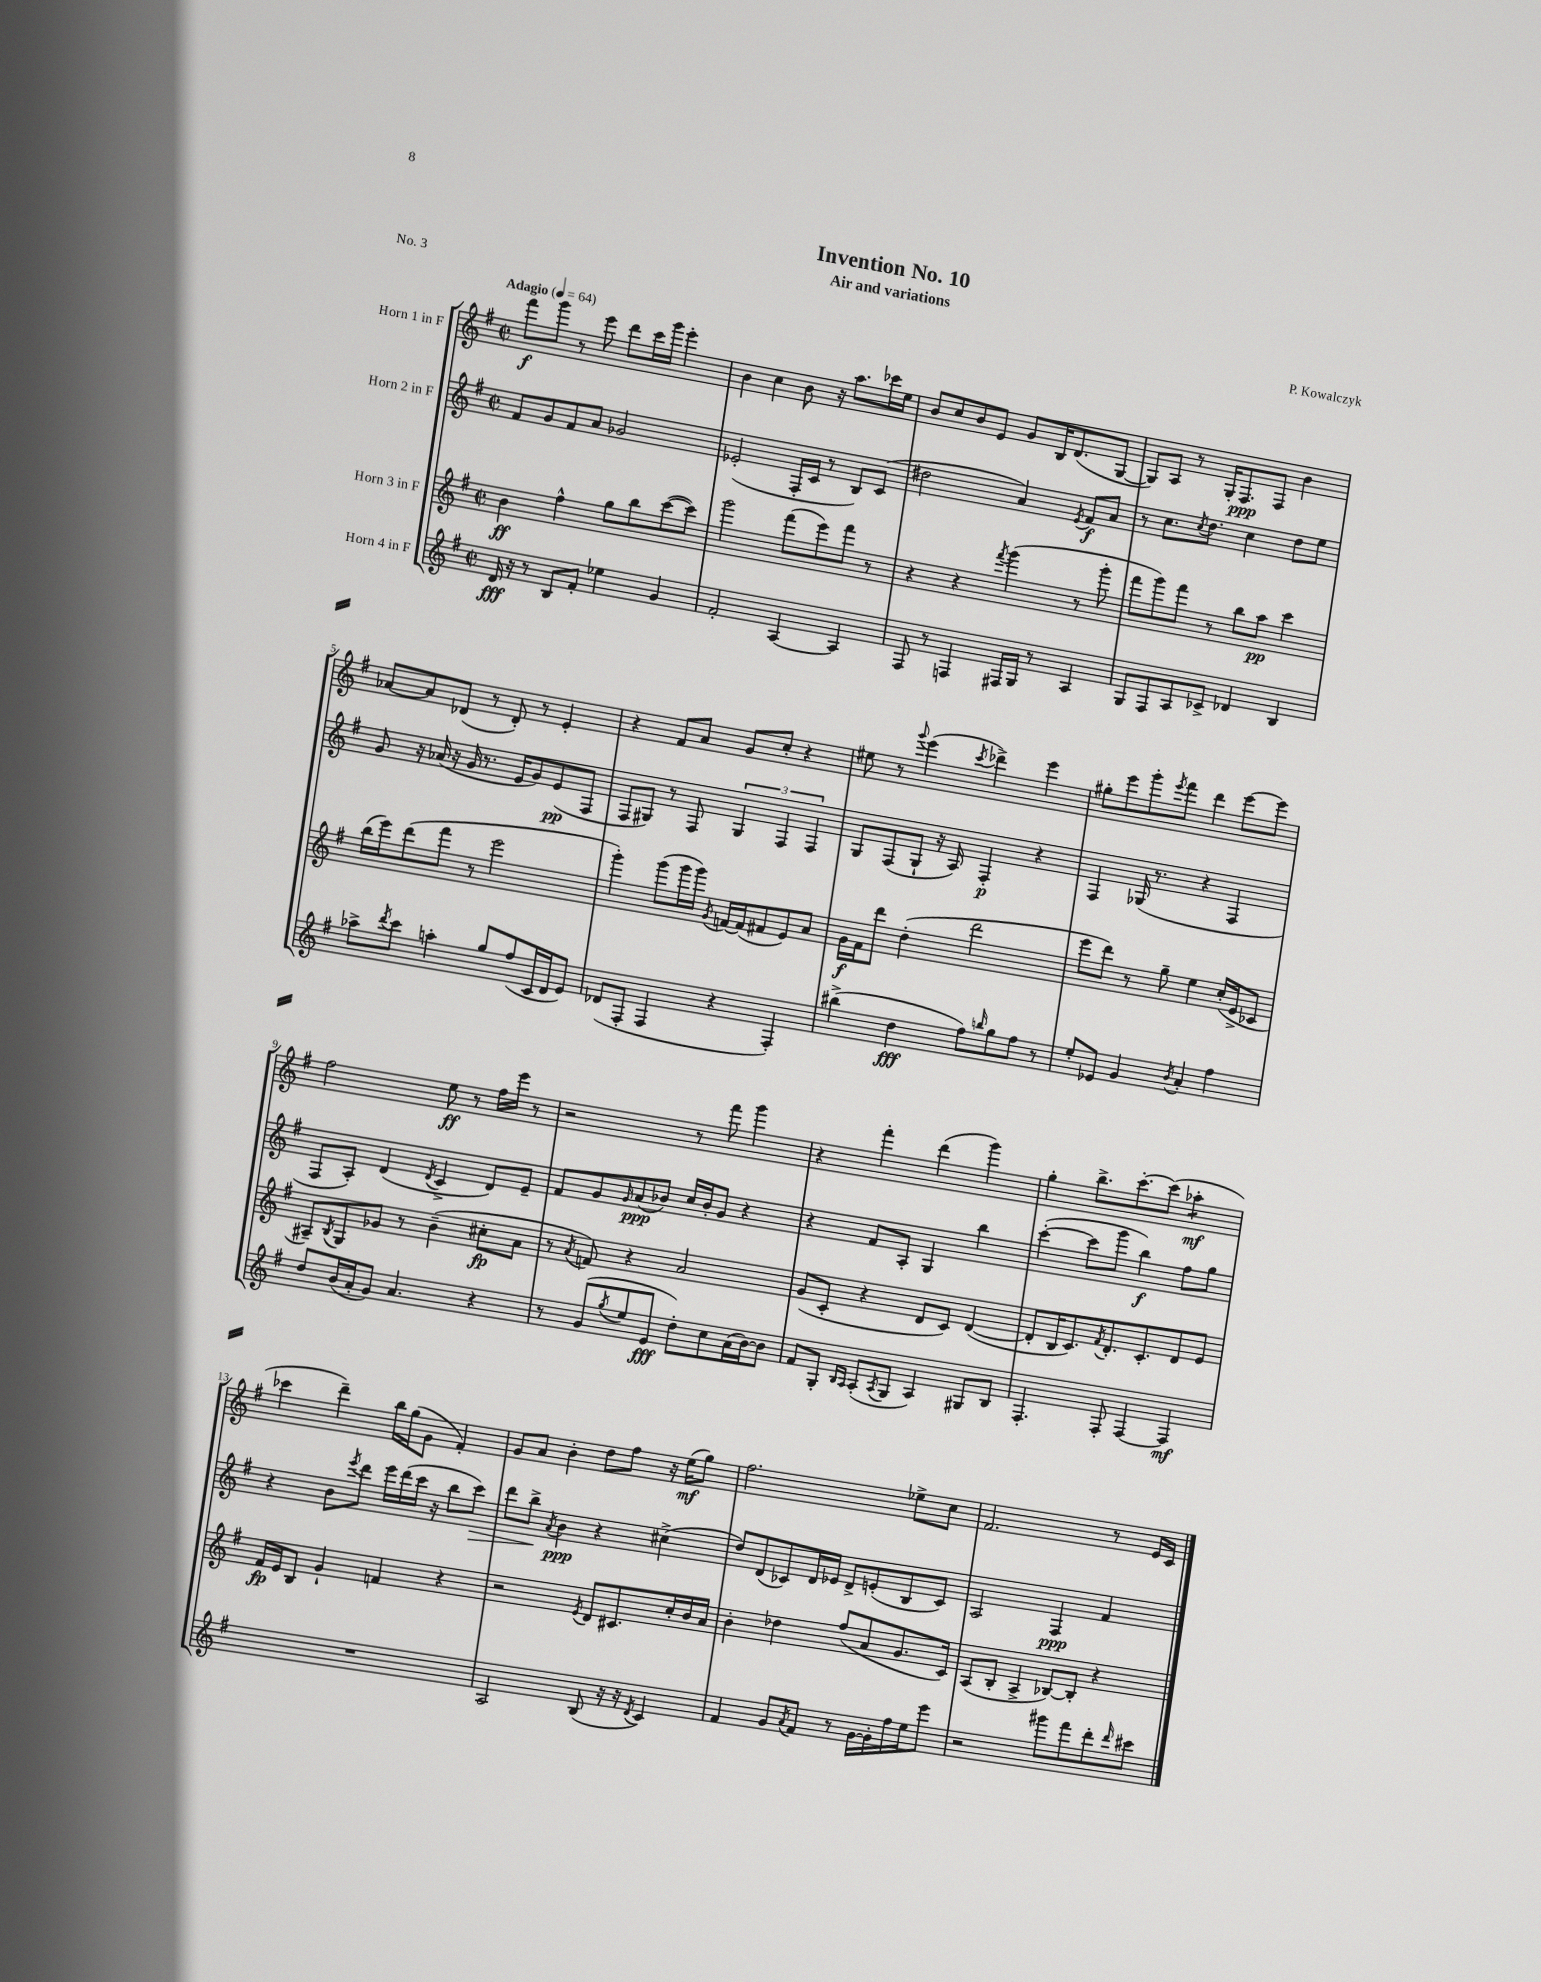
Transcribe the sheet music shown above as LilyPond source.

\header { title = "Invention No. 10" composer = "P. Kowalczyk" subtitle = "Air and variations" piece = "No. 3" }
<<
\new StaffGroup <<
\new Staff = "s0" \with { instrumentName = "Horn 1 in F" } {
    \clef treble \key g \major \defaultTimeSignature \time 2/2 \tempo "Adagio" 4 = 64
    fis'''8\f g'''8 r8 e'''8 d'''8 c'''16 g'''16 e'''4-. |
    b'4 c''4 b'8 r16 a''8. ces'''16 e''16 |
    b'8 c''8 b'8 e'8 g'8 b16 d'8.( g8~ |
    g8) a8 r8 g16-. fis8.\ppp fis8 b'4 |
    aes'8~ aes'8 des'8( r8 des'8-.) r8 e'4-. |
    r4 fis'8 a'8 g'8 c''8-. r4 |
    eis''8 r8 \appoggiatura { g'''8 } e'''4( \acciaccatura { c'''8 } des'''4->) e'''4 |
    gis''8-. e'''8 g'''8-. \acciaccatura { e'''8 } fis'''8 d'''4 e'''8~ e'''8 |
    fis''2 e''8\ff r8 fis''16 e'''16 r8 |
    r2 r8 fis'''8 g'''4 |
    r4 fis'''4-. d'''4( g'''4) |
    g''4-. b''8.-> c'''8.~-. c'''8( aes''4:8-.\mf |
    ces'''4 d'''4--) b''16 g''16( g'8 fis'4-.) |
    g'8 a'8 b'4-. d''8 fis''8 r16 e''16\mf( g''8) |
    fis''2. ees''8-> c''8 |
    fis'2. r8 e'16 c'16 \bar "|." |
}
\new Staff = "s1" \with { instrumentName = "Horn 2 in F" } {
    \clef treble \key g \major \defaultTimeSignature \time 2/2
    fis'8 g'8 fis'8 a'8 ges'2 |
    ees'2-.( fis16-. c'16 r8 b8) c'8( |
    dis''2 a'4) \acciaccatura { e'8 } fis'8\f a'8 |
    r8 c''8. \acciaccatura { c''8 } d''8. c''4 d''8 e''8 |
    g'8 r16 aes'16( r16 g'16 r8. e'16 g'8) e'8\pp( fis8 |
    fis8 gis8) r8 fis8 \tuplet 3/2 { gis4 fis4 fis4 } |
    g8 fis8( g8-! r16 a16) fis4-.\p r4 |
    fis4 ges16( r8. r4 fis4 |
    fis8 a8-.) d'4( \acciaccatura { d'8 } c'4-> d'8) e'8-- |
    fis'8 g'8 \grace { g'16 } a'8\ppp( bes'8) c''16 bes'16-. g'8 r4 |
    r4 fis'8 a8-. g4 b''4 |
    c'''4~-.( c'''8 g'''8 b''4\f) fis''8 g''8 |
    r4 b'8 \acciaccatura { e'''8 } d'''8 e'''16 d'''16( c'''16 r16 b''8 c'''8\>) |
    d'''8 b''8->\! \acciaccatura { a'8 } b'4\ppp r4 cis''4->( |
    d''8) d'8( ces'8) d'16 ees'16 d'8-> e'8-.( b8 ces'8) |
    a2 fis4\ppp fis'4 \bar "|." |
}
\new Staff = "s2" \with { instrumentName = "Horn 3 in F" } {
    \clef treble \key g \major \defaultTimeSignature \time 2/2
    b'4\ff fis''4-^ g''8 b''8 c'''8~( c'''8) |
    g'''2 fis'''8( e'''8) fis'''8 r8 |
    r4 r4 \acciaccatura { fis'''8 } g'''4( r8 g'''8-. |
    fis'''8 g'''8) fis'''8 r8 b''8 a''8\pp c'''4 |
    b''16( e'''16) d'''8( fis'''8 r8 e'''2 |
    g'''4-.) g'''8( g'''16 g'''16) \acciaccatura { g'8 } f'16~ f'16( fis'8 e'8) a'8 |
    g'16\f fis'16 d'''8 d''4-.( d'''2 |
    e'''8 d'''8) r8 g''8-- e''4 c''16-.( e'16-> ces'8 |
    ais8--) \acciaccatura { b8 } g8 ges'8 r8 b'4--( cis''8-.\fp a'8 |
    r8 \acciaccatura { a'8 } f'8) r4 a'2 |
    g'8( c'8-. r4 d'8 c'8) d'4~( |
    d'8-. b16 c'8.) \acciaccatura { fis'8 } d'8.-. c'8.-. d'8 e'8 |
    fis'16\fp e'16 b8 g'4-! f'4 r4 |
    r2 \acciaccatura { e'8 } d'8 cis'8. c''16-. b'16 a'16 |
    b'4-. des''4 fis''8( a'8 g'8. c'16) |
    a8( b8-. a4-> bes8~) bes8-. r4 \bar "|." |
}
\new Staff = "s3" \with { instrumentName = "Horn 4 in F" } {
    \clef treble \key g \major \defaultTimeSignature \time 2/2
    d'16\fff r16 r8 b8 fis'8-. ees''4 g'4 |
    fis'2-. a4~ a4 |
    fis8 r8 f4 fis16 g16 r8 a4 |
    g8 fis8 a8 ces'8-> des'4 b4 |
    aes''8-> \acciaccatura { d'''8 } c'''8 a''4-. g''8 fis''8( c'16 d'16 e'8) |
    des'8( fis8-. fis4 r4 fis4-.) |
    bis''4->( d''4\fff fis''8) \grace { b''16 } g''8 fis''8 r8 |
    e''8-. ees'8 g'4 \acciaccatura { b'8 } a'4-. fis''4 |
    d''8 b'16( a'16-. g'8) a'4. r4 |
    r8 g'8( \acciaccatura { g''8 } e''8 e'8\fff d''8-.) c''8 a'16( b'16~) b'8 |
    fis'8 g8-. \grace { b16 a16 } a8-.( \acciaccatura { a8 } g8 a4) gis8 b8 |
    fis4.-. fis8-. fis4~ fis4\mf |
    R1 |
    a2 b8( r16 r16 \acciaccatura { d'8 } c'4) |
    fis'4 g'8 \acciaccatura { a'8 } fis'8 r8 g'16~ g'16-. fis''16 e''16 e'''8 |
    r2 gis'''8 fis'''8 d'''8-. \grace { d'''16 } cis'''8 \bar "|." |
}
>>
>>
